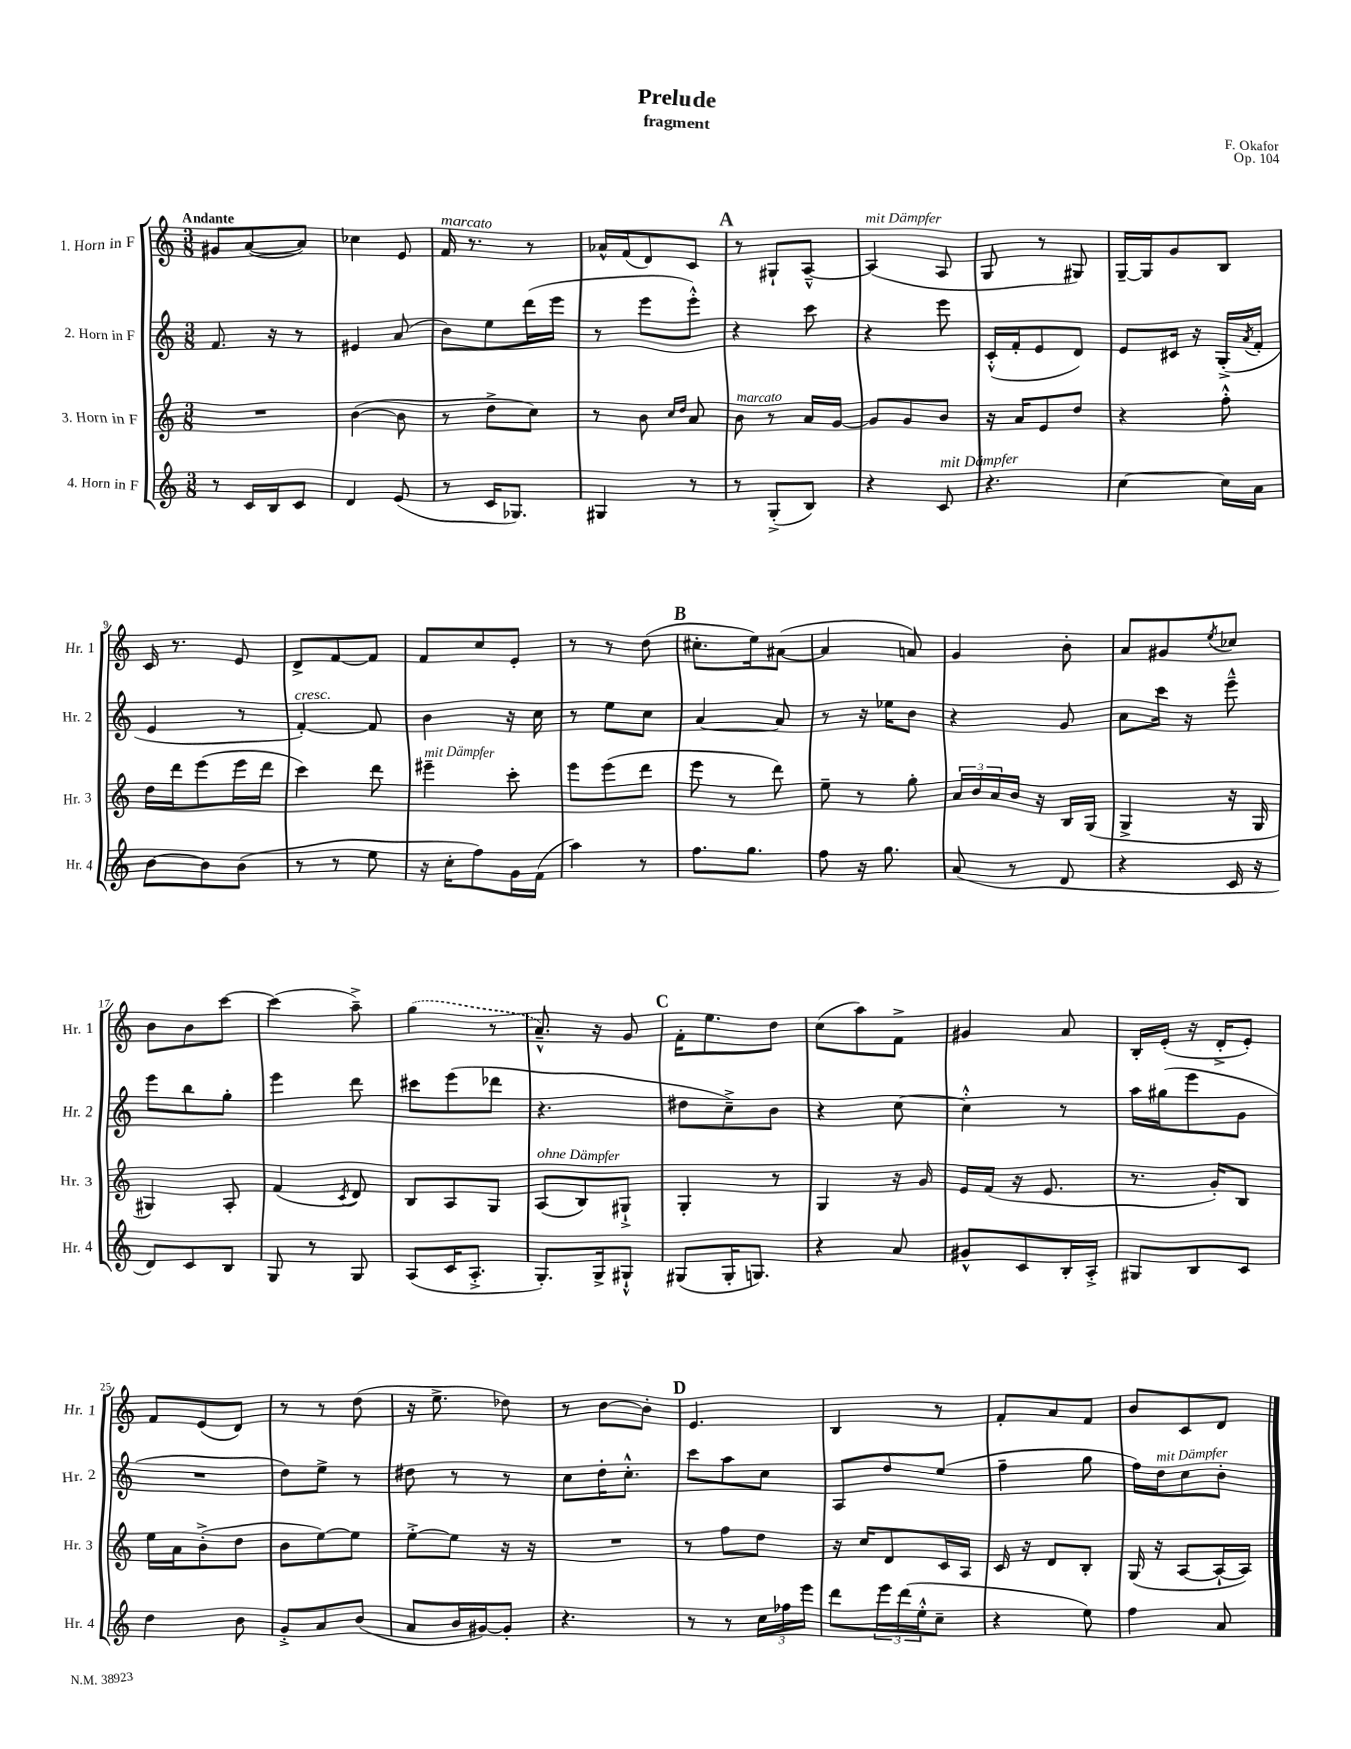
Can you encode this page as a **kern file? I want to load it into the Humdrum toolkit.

**kern	**kern	**kern	**kern
*part4	*part3	*part2	*part1
*staff4	*staff3	*staff2	*staff1
*I"4. Horn in F	*I"3. Horn in F	*I"2. Horn in F	*I"1. Horn in F
*I'Hr. 4	*I'Hr. 3	*I'Hr. 2	*I'Hr. 1
*clefG2	*clefG2	*clefG2	*clefG2
*k[]	*k[]	*k[]	*k[]
*M3/8	*M3/8	*M3/8	*M3/8
=1	=1	=1	=1
!	!	!	!LO:TX:a:B:t=Andante
8r	4.r	8.f/	8g#X/L
16c/LL	.	.	([8a/
16B/J	.	16r	.
8c/J	.	8r	8a/J])
=2	=2	=2	=2
4d/	([4b\	4e#X/	4cc-X\
(8e/	8b\]	(8a/	8e/
=3	=3	=3	=3
!	!	!	!LO:TX:a:i:t=marcato
8r	8r	8b\L)	16f/
.	.	.	8.r
16c/KL	8dd^\L	8ee\	.
8.G-X/J)	.	.	.
.	8cc\J)	(16ddd\L	8r
.	.	16eee\JJ	.
=4	=4	=4	=4
4G#X/	8r	8r	16a-X^^/LL
.	.	.	(16f/J
.	8b\	8eee\L	8d/)
.	16qqcc/LL	.	.
.	16qqdd/JJ	.	.
8r	8a/	8eee'^^\J)	8c/J
!!LO:REH:place=s1:t=A
=5	=5	=5	=5
!	!LO:TX:a:i:t=marcato	!	!
8r	8b\	4r	8r
(8G'^/L	8r	.	8G#X`/L
8B/J)	16a/LL	8ccc\	[8A~^^/J
.	[16g/JJ	.	.
=6	=6	=6	=6
!	!	!	!LO:TX:a:i:t=mit Dämpfer
4r	8g/L]	4r	(4A/]
.	8g/	.	.
!LO:TX:a:i:t=mit Dämpfer	!	!	!
8c/	8b/J	8eee\	8A/
=7	=7	=7	=7
4.r	16r	(16c'^^/LL	8G/
.	16a/KL	16f'/J	.
.	8e/	8e/	8r
.	8dd/J	8d/J)	8G#X/)
=8	=8	=8	=8
[4cc\	4r	8e/L	[16G~/LL
.	.	.	16G/J]
.	.	16c#X/Jk	8g/
.	.	16r	.
16cc\LL]	8ff'^^\	(16G'^/LL	8B/J
.	.	8qa/	.
16a\JJ	.	16f'/JJ	.
!!LO:LB:g=z
=9	=9	=9	=9
[8b\L	16dd\LL	4e/	16c/
.	16ddd\J	.	8.r
8b\]	(8eee\	.	.
(8b\J	16eee\L	8r	8e/
.	16ddd\JJ	.	.
=10	=10	=10	=10
!	!	!LO:TX:a:i:t=cresc.	!
8r	4ccc\)	[4f'/)	8d^/L
8r	.	.	[8f/
8ee\	8ddd\	8f/]	8f/J]
=11	=11	=11	=11
!	!LO:TX:a:i:t=mit Dämpfer	!	!
16r	4eee#X~\	4b\	8f/L
16cc'\KL	.	.	.
8ff\)	.	.	8cc/
16g\L	8ccc'\	16r	8e'/J
(16f\JJ	.	16cc\	.
=12	=12	=12	=12
4aa\)	8eee\L	8r	8r
.	(8eee\	8ee\L	8r
8r	8ddd\J	8cc\J	(8dd\
!!LO:REH:place=s1:t=B
=13	=13	=13	=13
8.ff\L	8eee\	[4a/	8.cc#X'\L
.	8r	.	.
8.gg\J	.	.	16ee\k)
.	8ddd\)	8a/]	([8a#X\J
=14	=14	=14	=14
8ff\	8ee~\	8r	4a#/]
16r	8r	16r	.
8.gg\	.	16ee-X\KL	.
.	8gg'\	8b\J	8an/)
=15	=15	=15	=15
(8a/	24a/LL	4r	4g/
.	24b/	.	.
.	24a/	.	.
8r	16b/JJ	.	.
.	16r	.	.
8d/	16B/LL	8g/	8b'\
.	(16G/JJ	.	.
=16	=16	=16	=16
4r	4G^/	8a\L	8a/L
.	.	16ccc\Jk	8g#X/
.	.	16r	.
.	.	.	8qee/
16c/	16r	8eee~^^\	8cc-X/J
16r	16G/	.	.
!!LO:LB:g=z
=17	=17	=17	=17
8d/L)	4G#X/)	8eee\L	8b\L
8c/	.	8bb\	8b\
8B/J	8A'/	8gg'\J	[8ccc\J
=18	=18	=18	=18
8G/	(4f/	4eee\	(4ccc\]
8r	.	.	.
.	8qc/	.	.
8G/	8d/)	8ddd\	8aa~^\)
=19	=19	=19	=19
(8A/L	8B/L	8ccc#X\L	(4gg\
16c/K	8A/	(8eee\	.
8.A'^/J	.	.	.
.	8G/J	8ddd-X\J	8r
=20	=20	=20	=20
!	!LO:TX:a:i:t=ohne Dämpfer	!	!
8.G'/L)	(8A/L	4.r	8.a~^^/)
.	8B/)	.	.
16G^/k	.	.	16r
8G#X`^^/J	8G#X`^/J	.	8g/
!!LO:REH:place=s1:t=C
=21	=21	=21	=21
(8G#X/L	4G'/	8dd#X\L	16f'\KL
.	.	.	8.ee\
16G#'/K	.	8cc~^\)	.
8.Gn/J)	.	.	.
.	8r	8b\J	8dd\J
=22	=22	=22	=22
4r	4G/	4r	(8cc\L
.	.	.	8aa\)
8a/	16r	[8cc\	8f^\J
.	16g/	.	.
=23	=23	=23	=23
8g#X^^/L	16e/LL	4cc'^^\]	4g#X/
.	(16f/JJ	.	.
8c/	16r	.	.
.	8.e/	.	.
16B'/L	.	8r	8a/
16A'^/JJ	.	.	.
=24	=24	=24	=24
8G#X/L	8.r	16aa\LL	16B'/LL
.	.	(16gg#X\J	(16e'/JJ
8B/	.	8eee\	16r
.	16g'/KL)	.	16d'^/KL
8c/J	8B/J	8g\J	8e'/J)
!!LO:LB:g=z
=25	=25	=25	=25
4dd\	16ee\LL	4.r	8f/L
.	16a\J	.	.
.	(8b'^\	.	(8e/
8b\	8dd\J	.	8d/J)
=26	=26	=26	=26
8g'^/L	8b\L	8dd\L)	8r
8a/	[8ee\)	8ee^\J	8r
(8b/J	8ee\J]	8r	(8dd\
=27	=27	=27	=27
8a/L	[8ee'^\L	8dd#X\	16r
.	.	.	8.ee^\
16b/L	8ee\J]	8r	.
[16g#X/J)	.	.	.
8g#'/J]	16r	8r	8dd-X\)
.	16r	.	.
=28	=28	=28	=28
4.r	4.r	8cc\L	8r
.	.	16dd'\K	[8b\L
.	.	8.cc'^^\J	.
.	.	.	8b'\J]
!!LO:REH:place=s1:t=D
=29	=29	=29	=29
8r	8r	8ccc\L	4.e/
8r	8ff\L	8aa\	.
24cc\LL	8dd\J	8cc\J	.
24ff-X\	.	.	.
24eee\JJ	.	.	.
=30	=30	=30	=30
8ddd\L	16r	8A/L	4B/
.	16cc/KL	.	.
24eee\L	8d/	8dd/	.
(24ddd\	.	.	.
24ee'^^\J	.	.	.
8cc~\J	16c/L	(8ee/J	8r
.	16A/JJ	.	.
=31	=31	=31	=31
4r	16c/	4ff~\	8f'/L
.	16r	.	.
.	8d/L	.	8a/
8ee\)	8B'/J	8gg\	8f/J
=32	=32	=32	=32
4ff\	(16G/	16ff\LL)	8b/L
!	!	!LO:TX:a:i:t=mit Dämpfer	!
.	16r	16dd\J	.
.	[8A/L	8cc\	8c/
8a/	16A`/L_	8b'\J	8d/J
.	16A/JJ])	.	.
==	==	==	==
*-	*-	*-	*-
